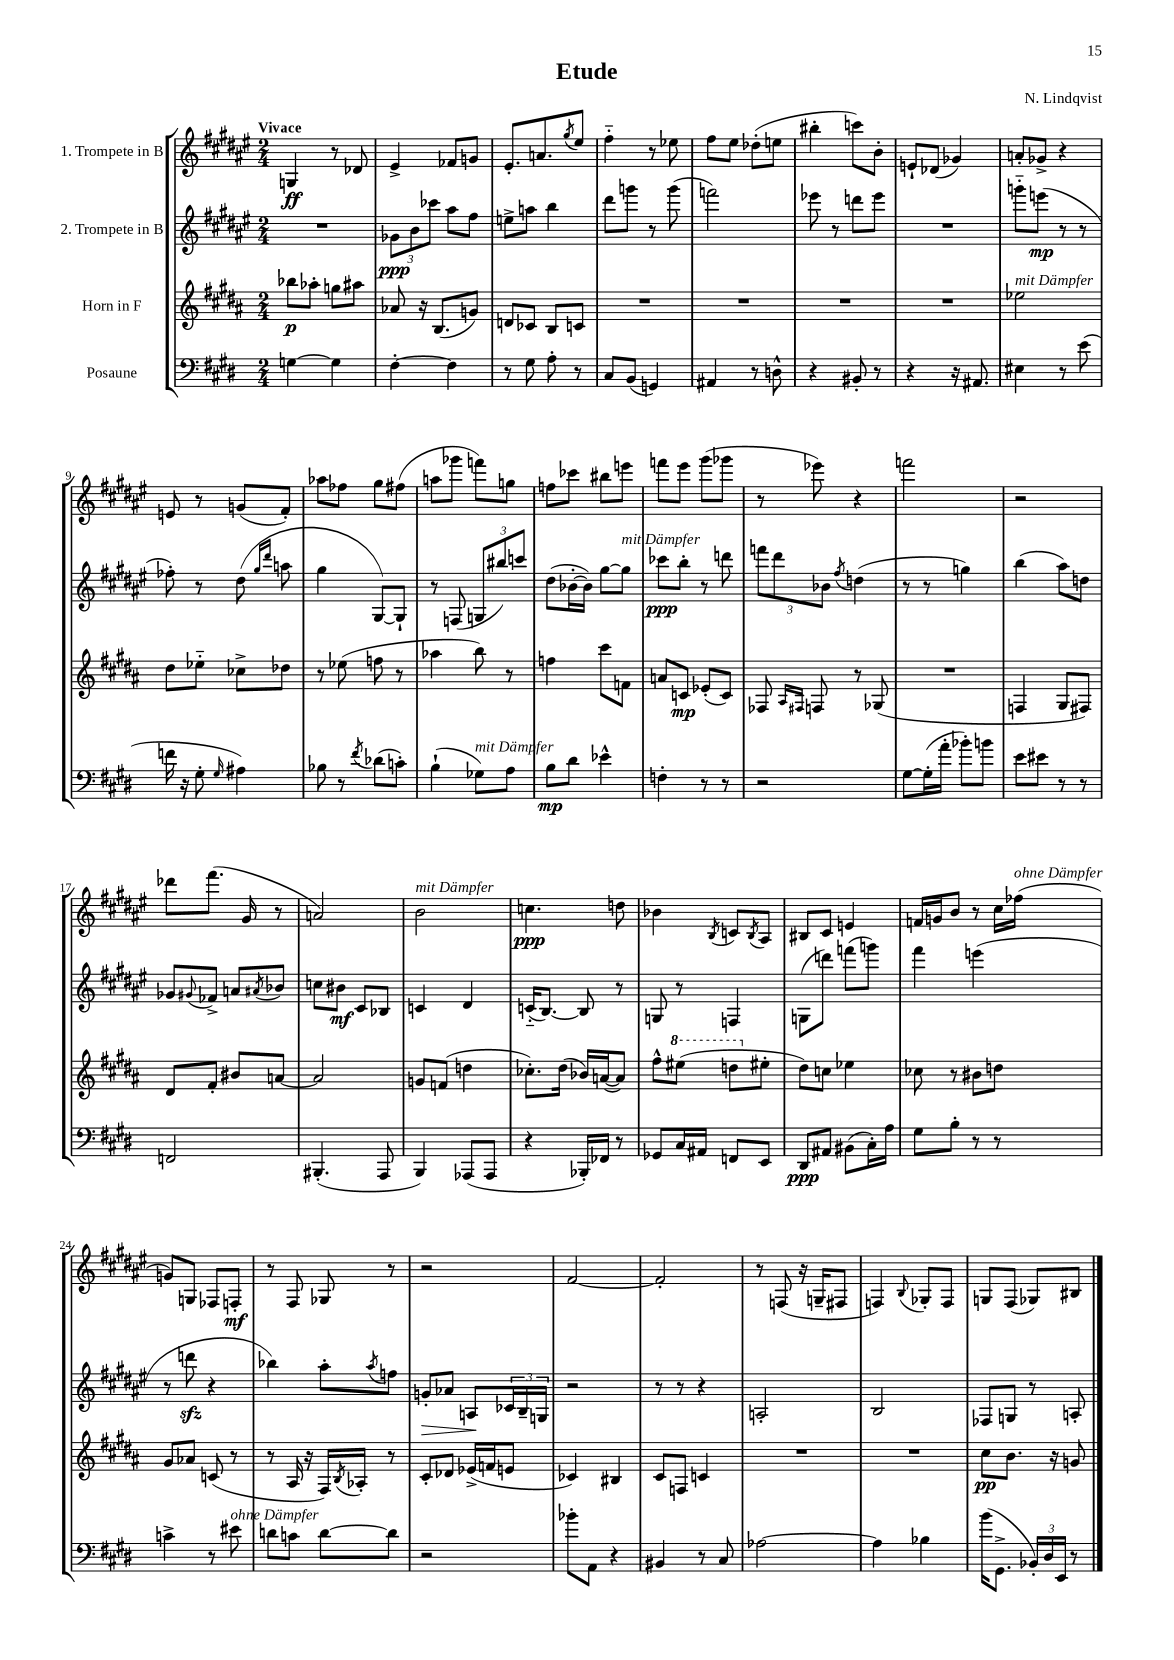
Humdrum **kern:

**kern	**dynam	**kern	**dynam	**kern	**dynam	**kern	**dynam
*part4	*part4	*part3	*part3	*part2	*part2	*part1	*part1
*staff4	*staff4	*staff3	*staff3	*staff2	*staff2	*staff1	*staff1
*I"Posaune	*	*I"Horn in F	*	*I"2. Trompete in B	*	*I"1. Trompete in B	*
*clefF4	*	*clefG2	*	*clefG2	*	*clefG2	*
*k[f#c#g#d#]	*	*k[f#c#g#d#a#]	*	*k[f#c#g#d#a#e#]	*	*k[f#c#g#d#a#e#]	*
*M2/4	*	*M2/4	*	*M2/4	*	*M2/4	*
=1	=1	=1	=1	=1	=1	=1	=1
!	!	!	!	!	!	!LO:TX:a:B:t=Vivace	!
[4Gn\	.	8bb-X\L	p	2r	.	4Gn/	ff
.	.	8aa-X'\J	.	.	.	.	.
4G\]	.	8ggn\L	.	.	.	8r	.
.	.	8aa#X\J	.	.	.	8d-X/	.
=2	=2	=2	=2	=2	=2	=2	=2
[4F#'\	.	8a-X/	.	12g-X\L	ppp	4e#^/	.
.	.	.	.	12b\	.	.	.
.	.	16r	.	.	.	.	.
.	.	.	.	12ccc-X\J	.	.	.
.	.	(8.B/L	.	.	.	.	.
4F#\]	.	.	.	8aa#\L	.	8f-X/L	.
.	.	8gn/J)	.	8ff#\J	.	8gn/J	.
=3	=3	=3	=3	=3	=3	=3	=3
8r	.	8dn/L	.	8een^\L	.	8.e#'/L	.
8G#\	.	8c-X/J	.	8aan\J	.	.	.
.	.	.	.	.	.	8.an/	.
8A'\	.	8B/L	.	4bb\	.	.	.
.	.	.	.	.	.	8qgg#/	.
8r	.	8cn/J	.	.	.	8ee#/J	.
=4	=4	=4	=4	=4	=4	=4	=4
8C#/L	.	2r	.	8ddd#\L	.	4ff#\	.
(8BB/J	.	.	.	8gggn\J	.	.	.
4GGn/)	.	.	.	8r	.	8r	.
.	.	.	.	(8ggg\	.	8ee-X\	.
=5	=5	=5	=5	=5	=5	=5	=5
4AA#X/	.	2r	.	2fffn\)	.	8ff#\L	.
.	.	.	.	.	.	8ee#\J	.
8r	.	.	.	.	.	(8dd-X'\L	.
8Dn^^\	.	.	.	.	.	8een\J	.
=6	=6	=6	=6	=6	=6	=6	=6
4r	.	2r	.	8eee-X\	.	4bb#X'\	.
.	.	.	.	8r	.	.	.
8BB#X'/	.	.	.	8dddn\L	.	8cccn\L)	.
8r	.	.	.	8eee-\J	.	8b'\J	.
=7	=7	=7	=7	=7	=7	=7	=7
4r	.	2r	.	2r	.	8en`/L	.
.	.	.	.	.	.	(8d-X/J	.
16r	.	.	.	.	.	4g-X/)	.
8.AA#X/	.	.	.	.	.	.	.
=8	=8	=8	=8	=8	=8	=8	=8
!	!	!LO:TX:a:i:t=mit Dämpfer	!	!	!	!	!
4E#X\	.	2ee-X\	.	8gggn\L	.	8an'/L	.
.	.	.	.	(8eeen\J	mp	8g-X^/J	.
8r	.	.	.	8r	.	4r	.
(8e\	.	.	.	8r	.	.	.
!!LO:LB:g=z
=9	=9	=9	=9	=9	=9	=9	=9
16fn\	.	8dd#\L	.	8ff-X'\)	.	8en/	.
16r	.	.	.	.	.	.	.
8G#'\	.	8ee-X\J	.	8r	.	8r	.
16qqG#/	.	.	.	.	.	.	.
4A#X\)	.	8cc-X^\L	.	(8dd#\	.	(8gn/L	.
.	.	.	.	16qqgg#/LL	.	.	.
.	.	.	.	16qqddd#/JJ	.	.	.
.	.	8dd-X\J	.	8aan\	.	8f#'/J)	.
=10	=10	=10	=10	=10	=10	=10	=10
8B-X\	.	8r	.	4gg#\	.	8aa-X\L	.
8r	.	(8ee-X\	.	.	.	8ff-X\J	.
8qf#/	.	.	.	.	.	.	.
(8d-X\L	.	8ffn\	.	[8G#/L)	.	8gg#\L	.
8cn'\J)	.	8r	.	8G#`/J]	.	(8ff#X\J	.
=11	=11	=11	=11	=11	=11	=11	=11
(4B`\	.	4aa-X\	.	8r	.	8aan\L	.
.	.	.	.	(8Fn/	.	8ggg-X\J	.
!LO:TX:a:i:t=mit Dämpfer	!	!	!	!	!	!	!
8G-X\L)	.	8bb\)	.	12Gn/L	.	8fffn\L)	.
.	.	.	.	12bb#X/)	.	.	.
8A\J	.	8r	.	.	.	8ggn\J	.
.	.	.	.	12cccn/J	.	.	.
=12	=12	=12	=12	=12	=12	=12	=12
8B\L	mp	4ffn\	.	(8dd#\L	.	8ffn\L	.
8d#\J	.	.	.	[16b-X'\L	.	8ccc-X\J	.
.	.	.	.	16b-\JJ])	.	.	.
4e-X^^\	.	8ccc#\L	.	[8gg#\L	.	8bb#X\L	.
!	!	!	!	!LO:TX:a:i:t=mit Dämpfer	!	!	!
.	.	8fn\J	.	8gg#\J]	.	8eeen\J	.
=13	=13	=13	=13	=13	=13	=13	=13
4Fn'\	.	8an/L	.	8ccc-X\L	ppp	8fffn\L	.
.	.	8cn/J	mp	8bb'\J	.	8eee#\J	.
8r	.	(8e-X'/L	.	8r	.	(8ggg#\L	.
8r	.	8c/J)	.	8dddn\	.	8ggg-X\J	.
=14	=14	=14	=14	=14	=14	=14	=14
2r	.	8F-X/	.	12fffn\L	.	8r	.
.	.	.	.	12ddd#\	.	.	.
.	.	16qqA#/LL	.	.	.	.	.
.	.	16qqF#X/JJ	.	.	.	.	.
.	.	8Fn/	.	.	.	8eee-X\)	.
.	.	.	.	12b-X\J	.	.	.
.	.	.	.	8qff#/	.	.	.
.	.	8r	.	(4ddn\	.	4r	.
.	.	(8G-X/	.	.	.	.	.
=15	=15	=15	=15	=15	=15	=15	=15
[8G#\L	.	2r	.	8r	.	2fffn\	.
(16G#'\L]	.	.	.	8r	.	.	.
16a'\JJ	.	.	.	.	.	.	.
8b-X'\L)	.	.	.	4ggn\)	.	.	.
8bn\J	.	.	.	.	.	.	.
=16	=16	=16	=16	=16	=16	=16	=16
8e\L	.	4Fn/	.	(4bb\	.	2r	.
8e#X\J	.	.	.	.	.	.	.
8r	.	8G#/L	.	8aa#\L)	.	.	.
8r	.	8F#X/J)	.	8ddn\J	.	.	.
!!LO:LB:g=z
=17	=17	=17	=17	=17	=17	=17	=17
2FFn/	.	8d#/L	.	8g-X/L	.	8ddd-X\L	.
.	.	.	.	8qqg#X/	.	.	.
.	.	8f#'/J	.	8f-X^/J	.	(8.fff#\J	.
.	.	8b#X/L	.	8an/L	.	.	.
.	.	.	.	.	.	16g#/	.
.	.	.	.	8qa#X/	.	.	.
.	.	[8an/J	.	8b-X/J	.	8r	.
=18	=18	=18	=18	=18	=18	=18	=18
(4.BBB#X'/	.	2a/]	.	8ccn\L	.	2an/)	.
.	.	.	.	8b#X\J	mf	.	.
.	.	.	.	8c#/L	.	.	.
8AAA/	.	.	.	8B-X/J	.	.	.
=19	=19	=19	=19	=19	=19	=19	=19
!	!	!	!	!	!	!LO:TX:a:i:t=mit Dämpfer	!
4BBB/)	.	8gn/L	.	4cn/	.	2b\	.
.	.	(8fn/J	.	.	.	.	.
(8AAA-X/L	.	4ddn\	.	4d#/	.	.	.
8AAA-/J	.	.	.	.	.	.	.
=20	=20	=20	=20	=20	=20	=20	=20
4r	.	8.cc-X'\L)	.	(16cn/KL	.	4.ccn\	ppp
.	.	.	.	[8.B/J)	.	.	.
.	.	(16dd#\Jk	.	.	.	.	.
16BBB-X'/LL)	.	16b-X/LL)	.	8B/]	.	.	.
16FF-X/JJ	.	([16an/J	.	.	.	.	.
8r	.	8a/J])	.	8r	.	8ddn\	.
=21	=21	=21	=21	=21	=21	=21	=21
8GG-X/L	.	8ff#^^\L	.	8Gn/	.	4b-X\	.
*	*	*8va	*	*	*	*	*
16C#/L	.	(8eee#X\J	.	8r	.	.	.
16AA#X/JJ	.	.	.	.	.	.	.
.	.	.	.	.	.	8qB/	.
8FFn/L	.	8dddn\L	.	4Fn/	.	8cn/L	.
.	.	.	.	.	.	8qB/	.
*	*	*X8va	*	*	*	*	*
8EE/J	.	8ee#X'\J	.	.	.	8A#/J	.
=22	=22	=22	=22	=22	=22	=22	=22
8DD#/L	ppp	8dd#\L)	.	(8Gn\L	.	8B#X/L	.
8AA#X/J	.	8ccn\J	.	8dddn\J)	.	8c#/J	.
(8BB#X\L	.	4ee-X\	.	(8fffn\L	.	4en/	.
16C#'\L)	.	.	.	8gggn\J)	.	.	.
16A\JJ	.	.	.	.	.	.	.
=23	=23	=23	=23	=23	=23	=23	=23
8G#\L	.	8cc-X\	.	4fff#\	.	16fn/LL	.
.	.	.	.	.	.	16gn/J	.
8B'\J	.	8r	.	.	.	8b/J	.
8r	.	8b#X\L	.	(4eeen\	.	8r	.
8r	.	8ddn\J	.	.	.	16cc#\LL	.
!	!	!	!	!	!	!LO:TX:a:i:t=ohne Dämpfer	!
.	.	.	.	.	.	(16ff-X\JJ	.
!!LO:LB:g=z
=24	=24	=24	=24	=24	=24	=24	=24
4cn^\	.	8g#/L	.	8r	.	8gn/L)	.
.	.	8a-X/J	.	8dddnzz\	.	8Gn/J	.
8r	.	(8cn/	.	4r	.	8F-X/L	.
!LO:TX:a:i:t=ohne Dämpfer	!	!	!	!	!	!	!
8e#X\	.	8r	.	.	.	8Fn'/J	mf
=25	=25	=25	=25	=25	=25	=25	=25
8dn\L	.	8r	.	4bb-X\)	.	8r	.
8cn\J	.	16A#/	.	.	.	8F#/	.
.	.	16r	.	.	.	.	.
[8d\L	.	16F#/LL)	.	8aa#'\L	.	8G-X/	.
.	.	8qB/	.	.	.	.	.
.	.	16A-X'/JJ	.	.	.	.	.
.	.	.	.	8qaa#/	.	.	.
8d\J]	.	8r	.	8ffn\J	.	8r	.
=26	=26	=26	=26	=26	=26	=26	=26
!	!	!	!	!	!LO:HP:b	!	!
2r	.	8c#'/L	.	8gn'/L	>	2r	.
.	.	8d-X/J	.	8a-X/J	.	.	.
.	.	(16e-X^/LL	.	8An/L	.	.	.
.	.	16fn/J	.	.	.	.	.
.	.	8en/J	.	24c-X/L	]	.	.
.	.	.	.	24B~/	.	.	.
.	.	.	.	24Gn/JJ	.	.	.
=27	=27	=27	=27	=27	=27	=27	=27
8b-X'\L	.	4c-X/)	.	2r	.	[2f#/	.
8AA\J	.	.	.	.	.	.	.
4r	.	4B#X/	.	.	.	.	.
=28	=28	=28	=28	=28	=28	=28	=28
4BB#X/	.	8c#/L	.	8r	.	2f#'/]	.
.	.	8Fn/J	.	8r	.	.	.
8r	.	4cn/	.	4r	.	.	.
8C#/	.	.	.	.	.	.	.
=29	=29	=29	=29	=29	=29	=29	=29
[2A-X\	.	2r	.	2An'/	.	8r	.
.	.	.	.	.	.	(8Fn/	.
.	.	.	.	.	.	16r	.
.	.	.	.	.	.	16Gn~/KL	.
.	.	.	.	.	.	8F#X/J	.
=30	=30	=30	=30	=30	=30	=30	=30
4A-\]	.	2r	.	2B/	.	4Fn/)	.
.	.	.	.	.	.	8qqB/	.
4B-X\	.	.	.	.	.	8G-X'/L	.
.	.	.	.	.	.	8F/J	.
=31	=31	=31	=31	=31	=31	=31	=31
(16b\KL	.	8cc#\L	pp	8F-X/L	.	8Gn/L	.
8.GG#^\J	.	.	.	.	.	.	.
.	.	8.b\J	.	8Gn/J	.	(8F#/J	.
24BB-X'/LL)	.	.	.	8r	.	8G-X/L)	.
24D#/	.	.	.	.	.	.	.
.	.	16r	.	.	.	.	.
24EE/JJ	.	.	.	.	.	.	.
8r	.	8gn/	.	8An'/	.	8B#X/J	.
==	==	==	==	==	==	==	==
*-	*-	*-	*-	*-	*-	*-	*-
